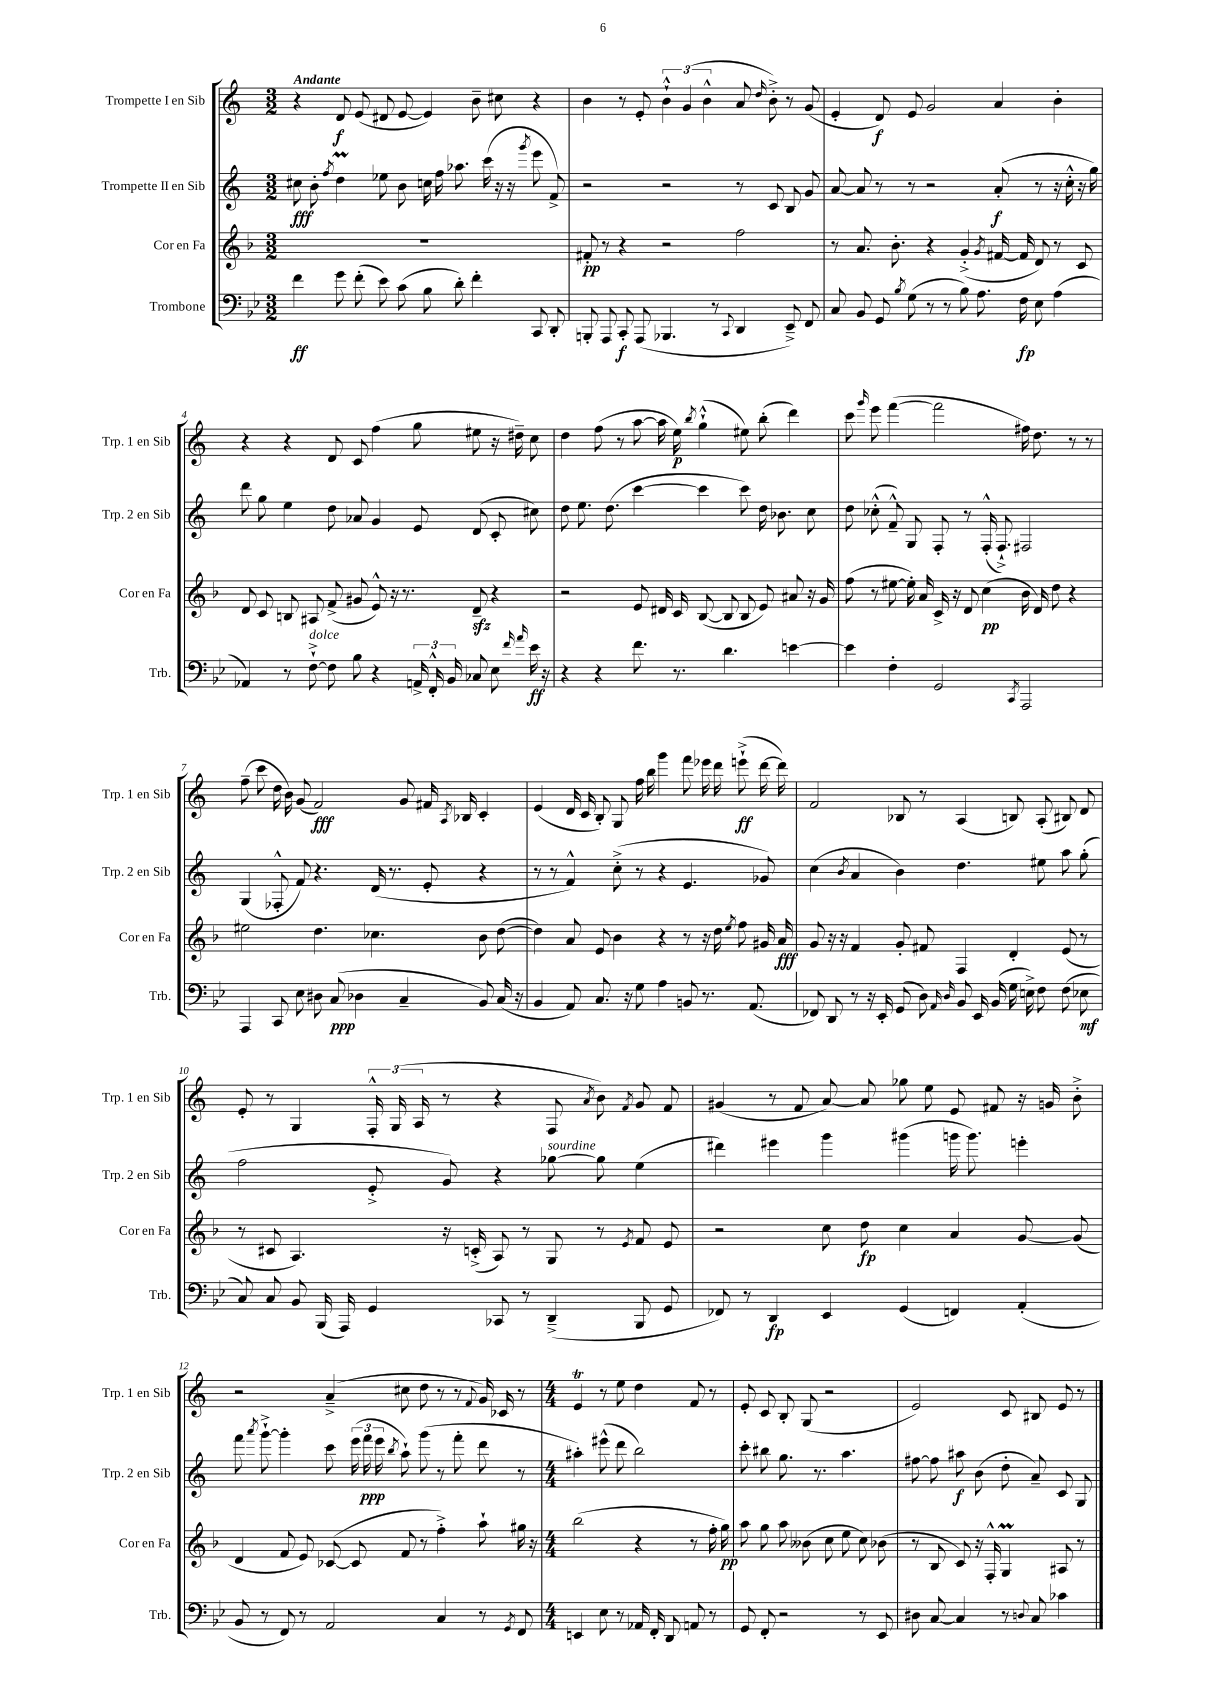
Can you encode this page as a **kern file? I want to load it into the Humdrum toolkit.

**kern	**kern	**kern	**kern
*staff4	*staff3	*staff2	*staff1
*clefF4	*clefG2	*clefG2	*clefG2
*k[b-e-]	*k[b-]	*k[]	*k[]
*M3/2	*M3/2	*M3/2	*M3/2
4f\	1.r	8cc#\	4r
.	.	8b'\	.
.	.	8qff/	.
8g\	.	4dd\	8d/
(8f'\	.	.	(8e/
8e-\)	.	8ee-\	8d#/
(8c\	.	8b\	[8e/
8B-\	.	16cc\	4e/])
.	.	16ff\	.
8d'\)	.	8.aa-\	.
4f'\	.	.	8b~\
.	.	(16ccc\	.
.	.	16r	8cc#\
.	.	16r	.
.	.	8qggg/	.
8CC/	.	8eee\	4r
8DD'/	.	8f^/)	.
=	=	=	=
8BBB'/	8f#'/	2r	4b\
8AAA/	8r	.	.
8CC'/	4r	.	8r
(8AAA/	.	.	8e'/
4.BBB-/	2r	2r	6b`^^\
.	.	.	(6g/
.	.	.	6b^^\
8r	.	.	.
8qqCC/	.	.	.
4DD/	2ff\	8r	8a/
.	.	.	16qqdd/
.	.	8c/	8b'^\)
8EE-~^/)	.	8B/	8r
8FF/	.	8g/	(8g/
=	=	=	=
8C/	8r	[8a/	4e'/
8BB-/	8.a/	8a/]	.
8GG/	.	8r	8d/)
.	8.b-'\	.	.
8qB-/	.	.	.
(8G\	.	8r	8e/
8r	4r	2r	2g/
8r	.	.	.
8B-\)	(4g'^/	.	.
8.A\	.	.	.
.	8qg/	.	.
.	[16f#/	(8a'/	4a/
16F\	16f#/]	.	.
8E-\	8d/)	8r	.
(4A\	8r	16r	4b'\
.	.	16cc'^^\	.
.	8c/	16r	.
.	.	16gg\)	.
=	=	=	=
4AA-/)	8d/	8ddd\	4r
.	8c/	8gg\	.
8r	8B/	4ee\	4r
[8F`^\	8A#/	.	.
8F\]	(8f^/	8dd\	8d/
8B-\	8g#/	8a-/	8c/
4r	8e^^/)	4g/	(4ff\
.	16r	.	.
.	8.r	.	.
24AA^/	.	8e/	8gg\
24FF'^^/	.	.	.
24BB-/	.	.	.
8C-/	8d~/	(8d/	8ee#\
8E-\	4r	8c'/	16r
.	.	.	16dd#~\)
16qqf/	.	.	.
16qqa/	.	.	.
16e-\	.	8cc#\)	8cc\
16r	.	.	.
=	=	=	=
4r	2r	8dd\	4dd\
.	.	8.ee\	.
4r	.	.	(8ff\
.	.	(8.dd\	.
.	.	.	8r
8.f\	8e/	[4ccc\	[8aa\
.	16d#/	.	16aa\]
8.r	16c/	.	16ee\)
.	.	.	8qbb/
.	([8B-/	4ccc\]	(4gg`^^\
4.d\	8B-/]	.	.
.	8B-/	8ccc\)	8ee#\)
.	8e/)	16dd\	(8bb'\
.	.	8.b-\	.
[4e\	8a#/	.	4ddd\)
.	16r	8cc\	.
.	16g/	.	.
=	=	=	=
4e\]	(8ff\	8dd\	8ccc\
.	.	.	16qqggg/
.	8r	(8cc-'^^\	8eee\
4F'\	[8ee#\	8f~^^/)	([4fff\
.	16ee#'\])	8G/	.
.	16a/	.	.
2GG/	16c^/	8F'/	2fff\]
.	16r	.	.
.	8d/	8r	.
.	(4cc\	(16F'^^/	.
.	.	8.F`^/)	.
8qCC/	.	.	.
2AAA/	16b-\	2F#/	16ff#\)
.	16d/)	.	8.dd\
.	8dd\	.	.
.	4r	.	8r
.	.	.	8r
=	=	=	=
4AAA/	2ee#\	(4G/	(8ff~\
.	.	.	8ccc\
8CC/	.	8F-'^^/	16dd\
.	.	.	16b\)
8E-\	.	8f/)	(8g/
8D#\	4.dd\	4.r	2f/)
(8C/	.	.	.
4D-\	.	.	.
.	4.cc-\	(16d/	.
.	.	8.r	.
4C~/	.	.	8g/
.	.	8e'/	16f#/
.	.	.	8qA/
.	.	.	16B-/
8BB-/)	8b-\	4r	4c'/
(16C/	([8dd\	.	.
16r	.	.	.
=	=	=	=
4BB-/	4dd\])	8r	(4e/
.	.	8r	.
8AA/)	8a/	4f^^/)	16d/
.	.	.	16c/
8.C/	8e/	.	8B'/)
.	4b-\	(8cc'^\	8G/
16r	.	.	.
8G\	.	8r	16ff\
.	.	.	16bb\
4A\	4r	4r	4ggg\
8BB/	8r	4.e/	8fff\
8.r	16r	.	16eee-\
.	16dd\	.	16ddd\
.	8qee/	.	.
.	8ff\	.	(8eee`^\
(8.AA/	.	.	.
.	16g#/	8g-/)	[16ddd\
.	16a/	.	16ddd\])
=	=	=	=
8FF-/)	8g/	(4cc\	2f/
8DD/	16r	.	.
.	16r	.	.
.	.	8qb/	.
8r	4f/	4a/	.
16r	.	.	.
16EE-'/	.	.	.
(8GG/	8g'/	4b\)	8B-/
8D\)	8f#/	.	8r
16qqAA/	.	.	.
16qqD/	.	.	.
8BB-/	4F/	4.dd\	(4A/
16EE-/	.	.	.
(16BB-/	.	.	.
16G\	4d'/	.	8B/)
16E^\)	.	.	.
8F\	.	8ee#\	(8A'/
(8F\	(8e/	8aa\	8B#/)
8E-\	8r	(8gg'\	8d/
=	=	=	=
8C/)	8r	2ff\	8e'/
8C/	8c#/	.	8r
8BB-/	4.A/)	.	4G/
(16BBB-/	.	.	.
16AAA/)	.	.	.
4GG/	.	8e'^/	24F'^^/
.	.	.	(24G/
.	.	.	24A/
.	16r	8g/)	8r
.	(16c'^/	.	.
8CC-/	8A/)	4r	4r
8r	8r	.	.
(4DD~^/	8G/	[8gg-\	8F/
.	.	.	8qa/
.	8r	8gg-\]	8b\)
.	8qe/	.	8qf/
8BBB-/	8f/	(4ee\	8g/
8GG/	8e/	.	8f/
=	=	=	=
8FF-/)	2r	4ddd#\)	(4g#/
8r	.	.	.
4DD/	.	4eee#\	8r
.	.	.	8f/
4EE-/	8cc\	4ggg\	[8a/)
.	8dd\	.	8a/]
(4GG/	4cc\	(4ggg#\	8gg-\
.	.	.	8ee\
4FF/)	4a/	16ggg\	8e/
.	.	8.ggg\)	.
.	.	.	8f#/
(4AA'/	[8g/	4eee'\	16r
.	.	.	16g/
.	(8g/]	.	8b'^\
=	=	=	=
8BB-/	4d/	8fff\	2r
.	.	8qaaa/	.
8r	.	[8ggg`^\	.
8FF/)	8f/	4ggg'\]	.
8r	8e/)	.	.
2AA/	([8c-/	8ccc\	(4a~^/
.	8c-/]	(24eee\	.
.	.	24fff\	.
.	.	24eee\	.
.	.	8qbb/	.
.	8f/	8aa`\)	8cc#\
.	8r	(8ggg\	8dd\
4C/	4ff'^\)	8r	8r
.	.	8fff'\	8r
.	.	.	8qqf/
8r	8aa`\	8ddd\	16g/)
.	.	.	16c-/
8qGG/	.	.	.
8FF/	16gg#\	8r	8r
.	16r	.	.
=	=	=	=
*M4/4	*M4/4	*M4/4	*M4/4
4EE/	(2bb-\	4aa#'\)	4e/
8E-\	.	(8eee#^^\	8r
8r	.	8ddd\	8ee\
16AA-/	4r	2bb\)	4dd\
16FF'/	.	.	.
8DD/	.	.	.
8AA/	8r	.	8f/
8r	16ff'\	.	8r
.	16gg\)	.	.
=	=	=	=
8GG/	8aa\	8ccc'\	8e'/
8FF'/	8gg\	8bb#\	8c/
2r	8aa\	8.gg\	8B'/
.	(8b--\	.	(8G/
.	.	8.r	.
.	8cc\	.	2r
.	8ee\	4.aa\	.
8r	8cc\)	.	.
8EE-/	(8b-\	.	.
=	=	=	=
8D#\	8r	[8ff#\	2e/)
[8C/	8B-/	8ff#\]	.
4C/]	8c/)	8aa#\	.
.	16r	(8b\	.
.	16F'^^/	.	.
8r	4G/	8dd'\	8c/
8qqD/	.	.	.
8C/	.	8a~/)	8B#/
4c-\	8A#/	8c/	8e/
.	8r	8G/	8r
==	==	==	==
*-	*-	*-	*-
